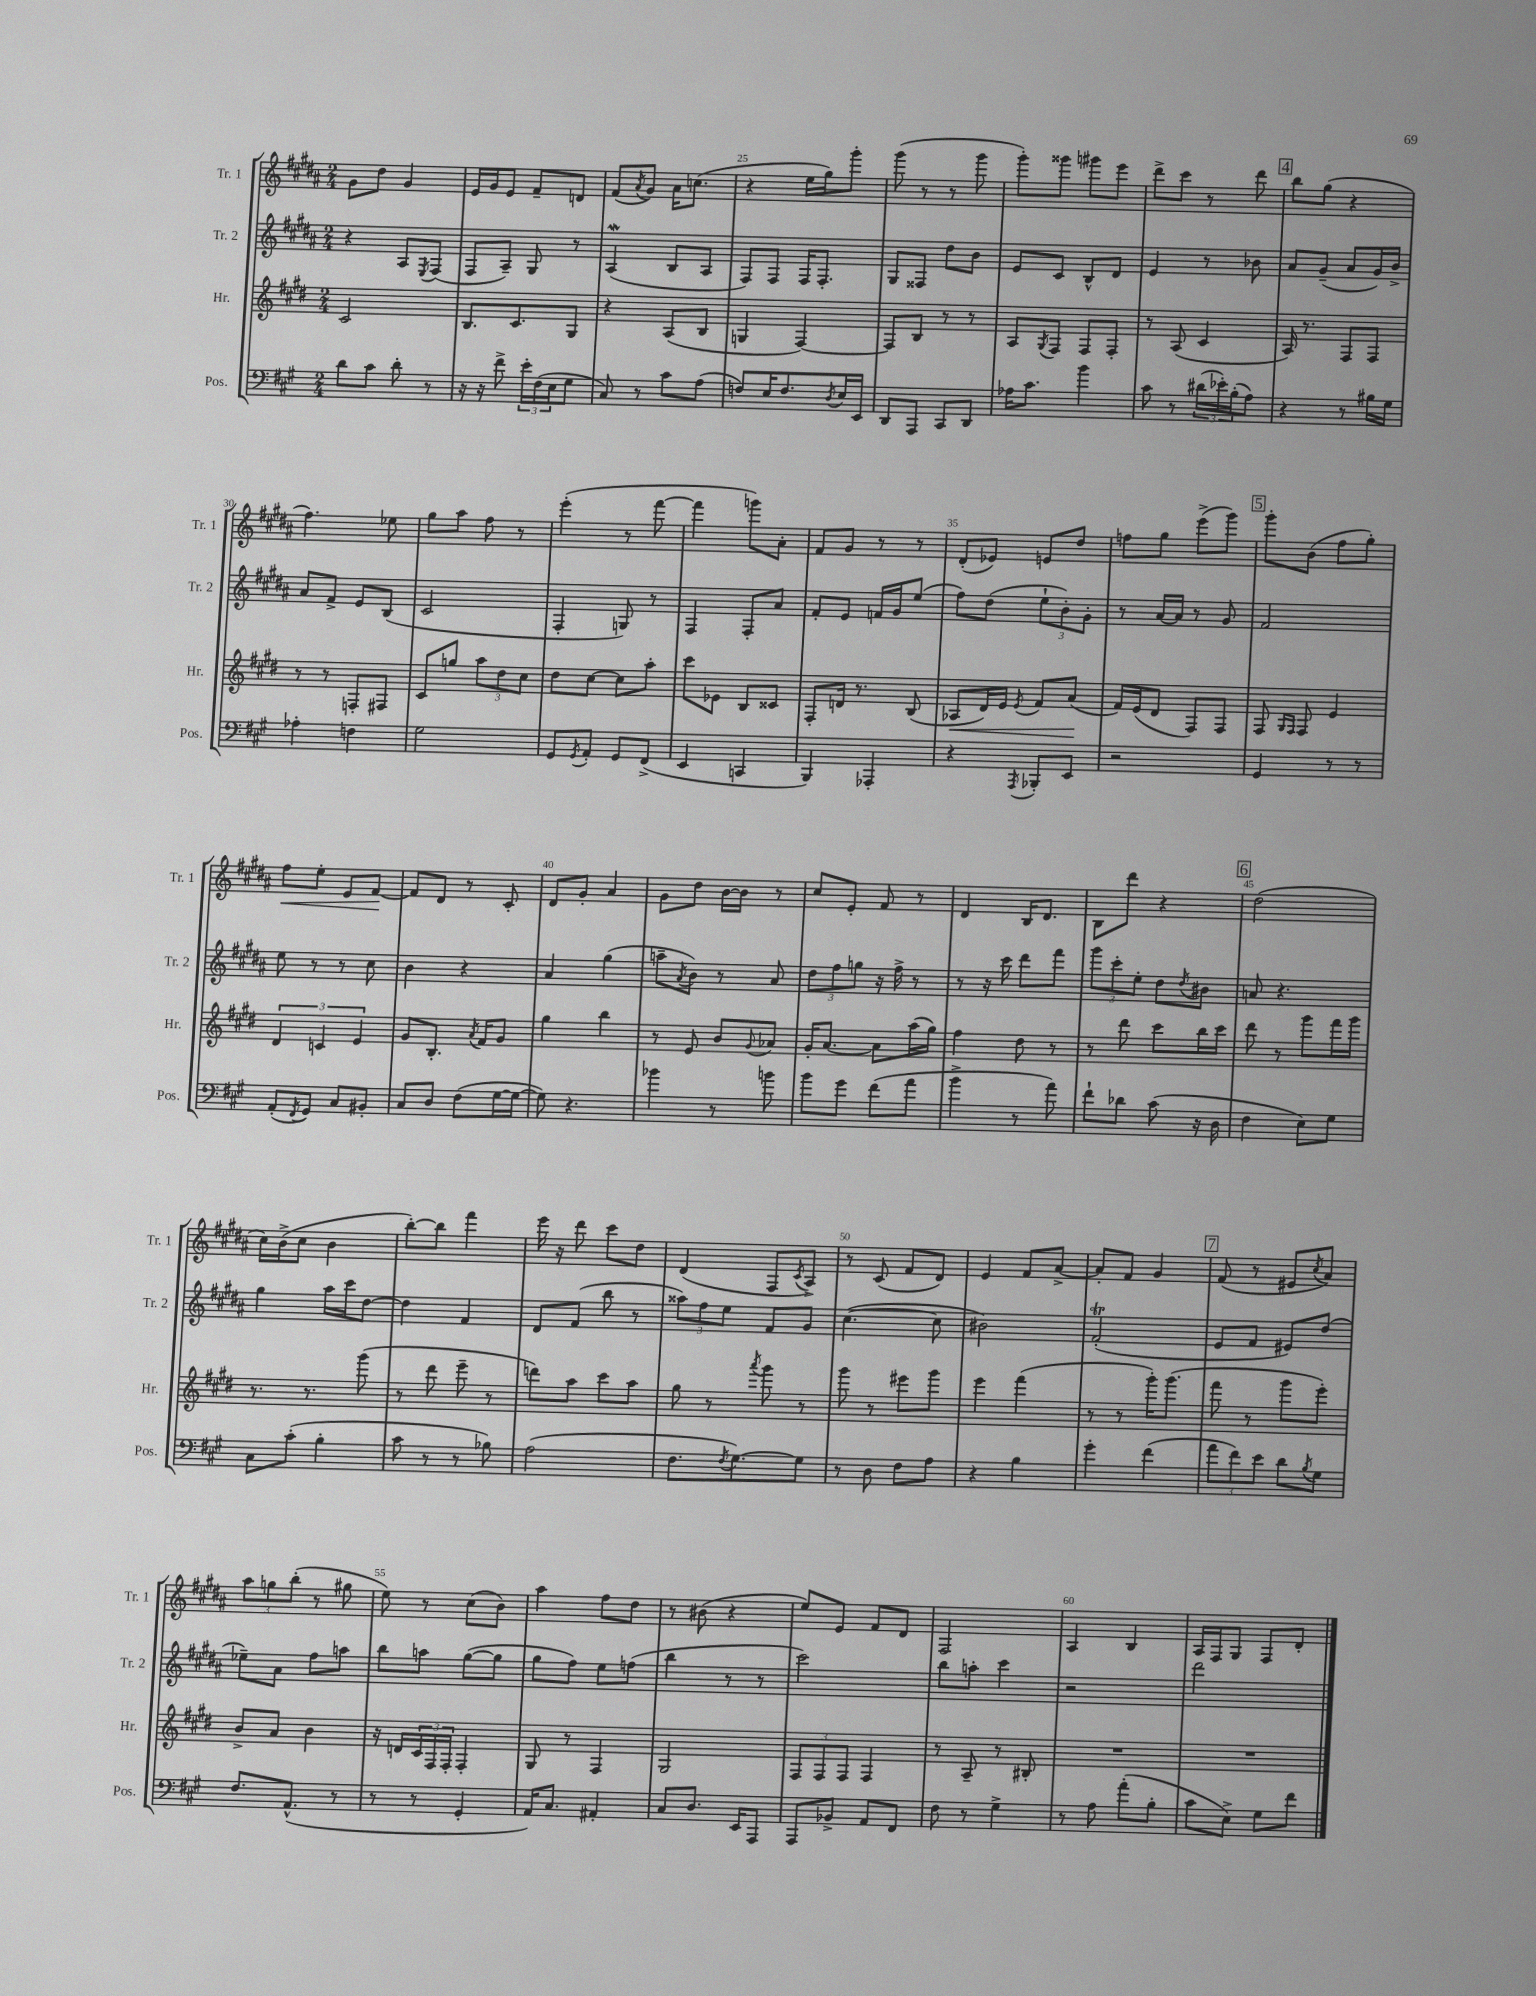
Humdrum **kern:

**kern	**kern	**kern	**kern
*staff4	*staff3	*staff2	*staff1
*clefF4	*clefG2	*clefG2	*clefG2
*k[f#c#g#]	*k[f#c#g#d#]	*k[f#c#g#d#a#]	*k[f#c#g#d#a#]
*M2/4	*M2/4	*M2/4	*M2/4
8d	2c#	4r	8g#
8c#	.	.	8dd#
8d'	.	8A#	4g#
.	.	8qE	.
8r	.	(8F#	.
=	=	=	=
16r	8.B	8F#	16e
16r	.	.	16g#
8f#^	.	8A#~)	8e
.	8.c#	.	.
24e'	.	8G#	8f#~
(24F#	.	.	.
24E	.	.	.
8G#	8G#	8r	8d
=	=	=	=
8C#)	4r	(4A#	(8f#
.	.	.	8qa#
8r	.	.	8g#)
8c#	(8A	8B	16a#
.	.	.	(8.cc
(8A	8B	8A#	.
=	=	=	=
8F)	4G	8F#)	4r
16E	.	8F#	.
8.F	.	.	.
.	[4F#)	16F#	16ee
.	.	8.F#'	16gg#)
8qD	.	.	.
16E	.	.	8ggg#'
16EE	.	.	.
=	=	=	=
8DD	8F#]	8G#	(8ggg#
8AAA	8B	8F##	8r
8CC#	8r	8dd#	8r
8DD	8r	8b	8ggg#
=	=	=	=
16A-	8A	8e	8ggg#')
8.c#	.	.	.
.	8qG#	.	.
.	8F#	8c#	8ggg##
4b	8F#	8B^^	8ggg#
.	8F#'	8d#	8eee
=	=	=	=
8c#	8r	4e	8ddd#^
8r	(8A	.	8ccc#
(24d#	4c#	8r	8r
24e-')	.	.	.
(24B'	.	.	.
8A)	.	8b-	8ddd#
=	=	=	=
4r	16A)	8a#	8bb
.	8.r	.	.
.	.	(8g#~	(8gg#
8r	8F#	8a#	4r
16B#	8F#	16g#)	.
16G#	.	16b^	.
=	=	=	=
4A-'	8r	8a#	4.ff#)
.	8r	8f#^	.
4F	8F'	8e	.
.	8F#	(8B	8ee-
=	=	=	=
2G#	8c#	2c#	8gg#
.	8gg	.	8aa#
.	12aa	.	8ff#
.	12dd#	.	.
.	.	.	8r
.	12cc#	.	.
=	=	=	=
8GG#	8dd#	4F#'	(4eee'
8qGG#	.	.	.
8AA'	[8cc#	.	.
8GG#	8cc#]	8G)	8r
(8FF#^	8aa'	8r	[8fff#
=	=	=	=
4EE	8ccc#	4F#	4fff#]
.	8e-	.	.
4CC	8B	8F#'	8ggg)
.	8c##	8a#	8a#'
=	=	=	=
4BBB)	8F#'	8f#'	8f#
.	16d	8e	8g#
.	8.r	.	.
4AAA-'	.	16f	8r
.	.	16g#	.
.	(8B	(8ee	8r
=	=	=	=
4r	8A-	8ff#)	(8d#'
.	16d#)	(8dd#	8e-)
.	16e	.	.
8qAAA	8qe	.	.
8BBB-'	8f#	12ee`	8e
.	.	12b')	.
8EE	(8a	.	8dd#
.	.	12g#'	.
=	=	=	=
2r	16f#)	8r	8ff
.	(16e	.	.
.	8d#	[16a#	8gg#
.	.	16a#]	.
.	8F#)	8r	(8eee^
.	8F#	8g#	8ggg#)
=	=	=	=
4GG#	8F#	2f#	8ggg#'
.	16qqG#	.	.
.	16qqF#	.	.
.	8F#	.	(8b
8r	4e	.	8ff#
8r	.	.	8gg#')
=	=	=	=
(8AA'	6d#	8ee	8ff#
8qFF#	.	.	.
8GG#)	.	8r	8ee'
.	6c	.	.
8C#	.	8r	8e
.	6e	.	.
8BB#'	.	8cc#	[8f#
=	=	=	=
8C#	8g#	4b	8f#]
8D	8.B'	.	8d#
(8F#	.	4r	8r
.	8qa	.	.
.	16f#	.	.
[16G#	8g#	.	8c#'
16G#_	.	.	.
=	=	=	=
8G#])	4gg#	4a#	8d#
4.r	.	.	8g#'
.	4bb	(4gg#	4a#
=	=	=	=
4b-	8r	8aa~	8g#
.	.	8qa#	.
.	8e	8b)	8dd#
8r	8b	8r	[16b
.	.	.	16b]
.	8qqg#	.	.
8b	8a-	8a#	8r
=	=	=	=
8b	16g#'	12dd#	8cc#
.	[8.a	.	.
.	.	12ff#	.
8g#	.	.	8e'
.	.	12gg	.
(8f#	8a]	16r	8f#
.	.	16ff#^	.
8a	(16aa	8r	8r
.	16gg#)	.	.
=	=	=	=
4b^	4ff#	8r	4d#
.	.	16r	.
.	.	16ccc#	.
8r	8dd#	8ddd#	16B
.	.	.	8.d#
8a)	8r	8fff#	.
=	=	=	=
8f#`	8r	12ggg#	8B
.	.	12ccc#'	.
8d-	8ddd#	.	8ddd#
.	.	12ee'	.
(8c#	8ccc#	8dd#	4r
.	.	8qdd#	.
16r	16bb	8b#	.
16D	16ccc#	.	.
=	=	=	=
4F#	8ddd#	8a	(2dd#
.	8r	4.r	.
8E)	8ggg#	.	.
8G#	16fff#	.	.
.	16ggg#	.	.
=	=	=	=
8C#	8.r	4gg#	16cc#)
.	.	.	(16b^
(8c#'	.	.	8cc#
.	8.r	.	.
4B'	.	16aa#	4b
.	.	16ccc#	.
.	(8ggg#	[8dd#	.
=	=	=	=
8c#	8r	4dd#]	[8bb')
8r	8ddd#	.	8bb]
8r	8eee~	4f#	4fff#
8B-)	8r	.	.
=	=	=	=
(2A	8ddd)	8d#	16eee
.	.	.	16r
.	8aa	(8f#	8ddd#
.	8ccc#	8bb	8ccc#
.	8aa	8r	8dd#
=	=	=	=
8.F#	8gg#	12aa##)	(4d#
.	.	12ff#	.
.	8r	.	.
.	.	12ee	.
8qF#	.	.	.
[8.G#)	.	.	.
.	8qaaa	.	.
.	8ggg#	8f#	8F#
.	.	.	8qc#
8G#]	8r	8g#	8A#^)
=	=	=	=
8r	8ggg#	([4.cc#	8r
8D	8r	.	(8c#
8F#	8eee#	.	8f#
8A	8ggg#	8cc#]	8d#)
=	=	=	=
4r	4eee	2b#)	4e
4B	(4fff#	.	8f#
.	.	.	[8a#^
=	=	=	=
4g#'	8r	(2f#'	8a#']
.	8r	.	8f#
(4f#	16ggg#')	.	4g#
.	(8.ggg#	.	.
=	=	=	=
12a	8fff#	8e	(8f#
12f#)	.	.	.
.	8r	8f#	8r
12e	.	.	.
8d	8ggg#	8e#)	8e#
8qB	.	.	8qcc#
8G#	8eee')	(8dd#	8a#)
=	=	=	=
8.F#	8b^	8ee-~)	12aa#
.	.	.	12gg
.	8a	8a#	.
.	.	.	(12bb'
(8.AA^^	.	.	.
.	4b	8ff#	8r
8r	.	8aa	8gg#
=	=	=	=
8r	16r	8bb	8ee)
.	16d	.	.
8r	24c#	8aa	8r
.	24F#	.	.
.	24F#'	.	.
4GG#'	4F#'	([8gg#	(8cc#
.	.	8gg#]	8b)
=	=	=	=
16AA)	8G#	8gg#	4aa#
8.C#	.	.	.
.	8r	8ff#)	.
4AA#'	4F#	8ee	8ff#
.	.	(8ff	8dd#
=	=	=	=
8C#	2G#	4bb	8r
8.D	.	.	(8b#
.	.	8r	4r
16EE	.	.	.
8AAA	.	8r	.
=	=	=	=
8AAA	12F#	2ccc#)	8ee)
.	12F#	.	.
8BB-^	.	.	8e
.	12F#	.	.
8AA	4F#	.	8f#
8FF#	.	.	8d#
=	=	=	=
8F#	8r	8bb	2F#
8r	8A~	8aa'	.
4G#^	8r	4ccc#	.
.	8B#'	.	.
=	=	=	=
8r	2r	2r	4A#
8A	.	.	.
(8a'	.	.	4B
8B'	.	.	.
=	=	=	=
8c#	2r	2ddd#	16A#
.	.	.	16F#
8E^)	.	.	8G#
8G#	.	.	8F#
8f#	.	.	8d#'
==	==	==	==
*-	*-	*-	*-
